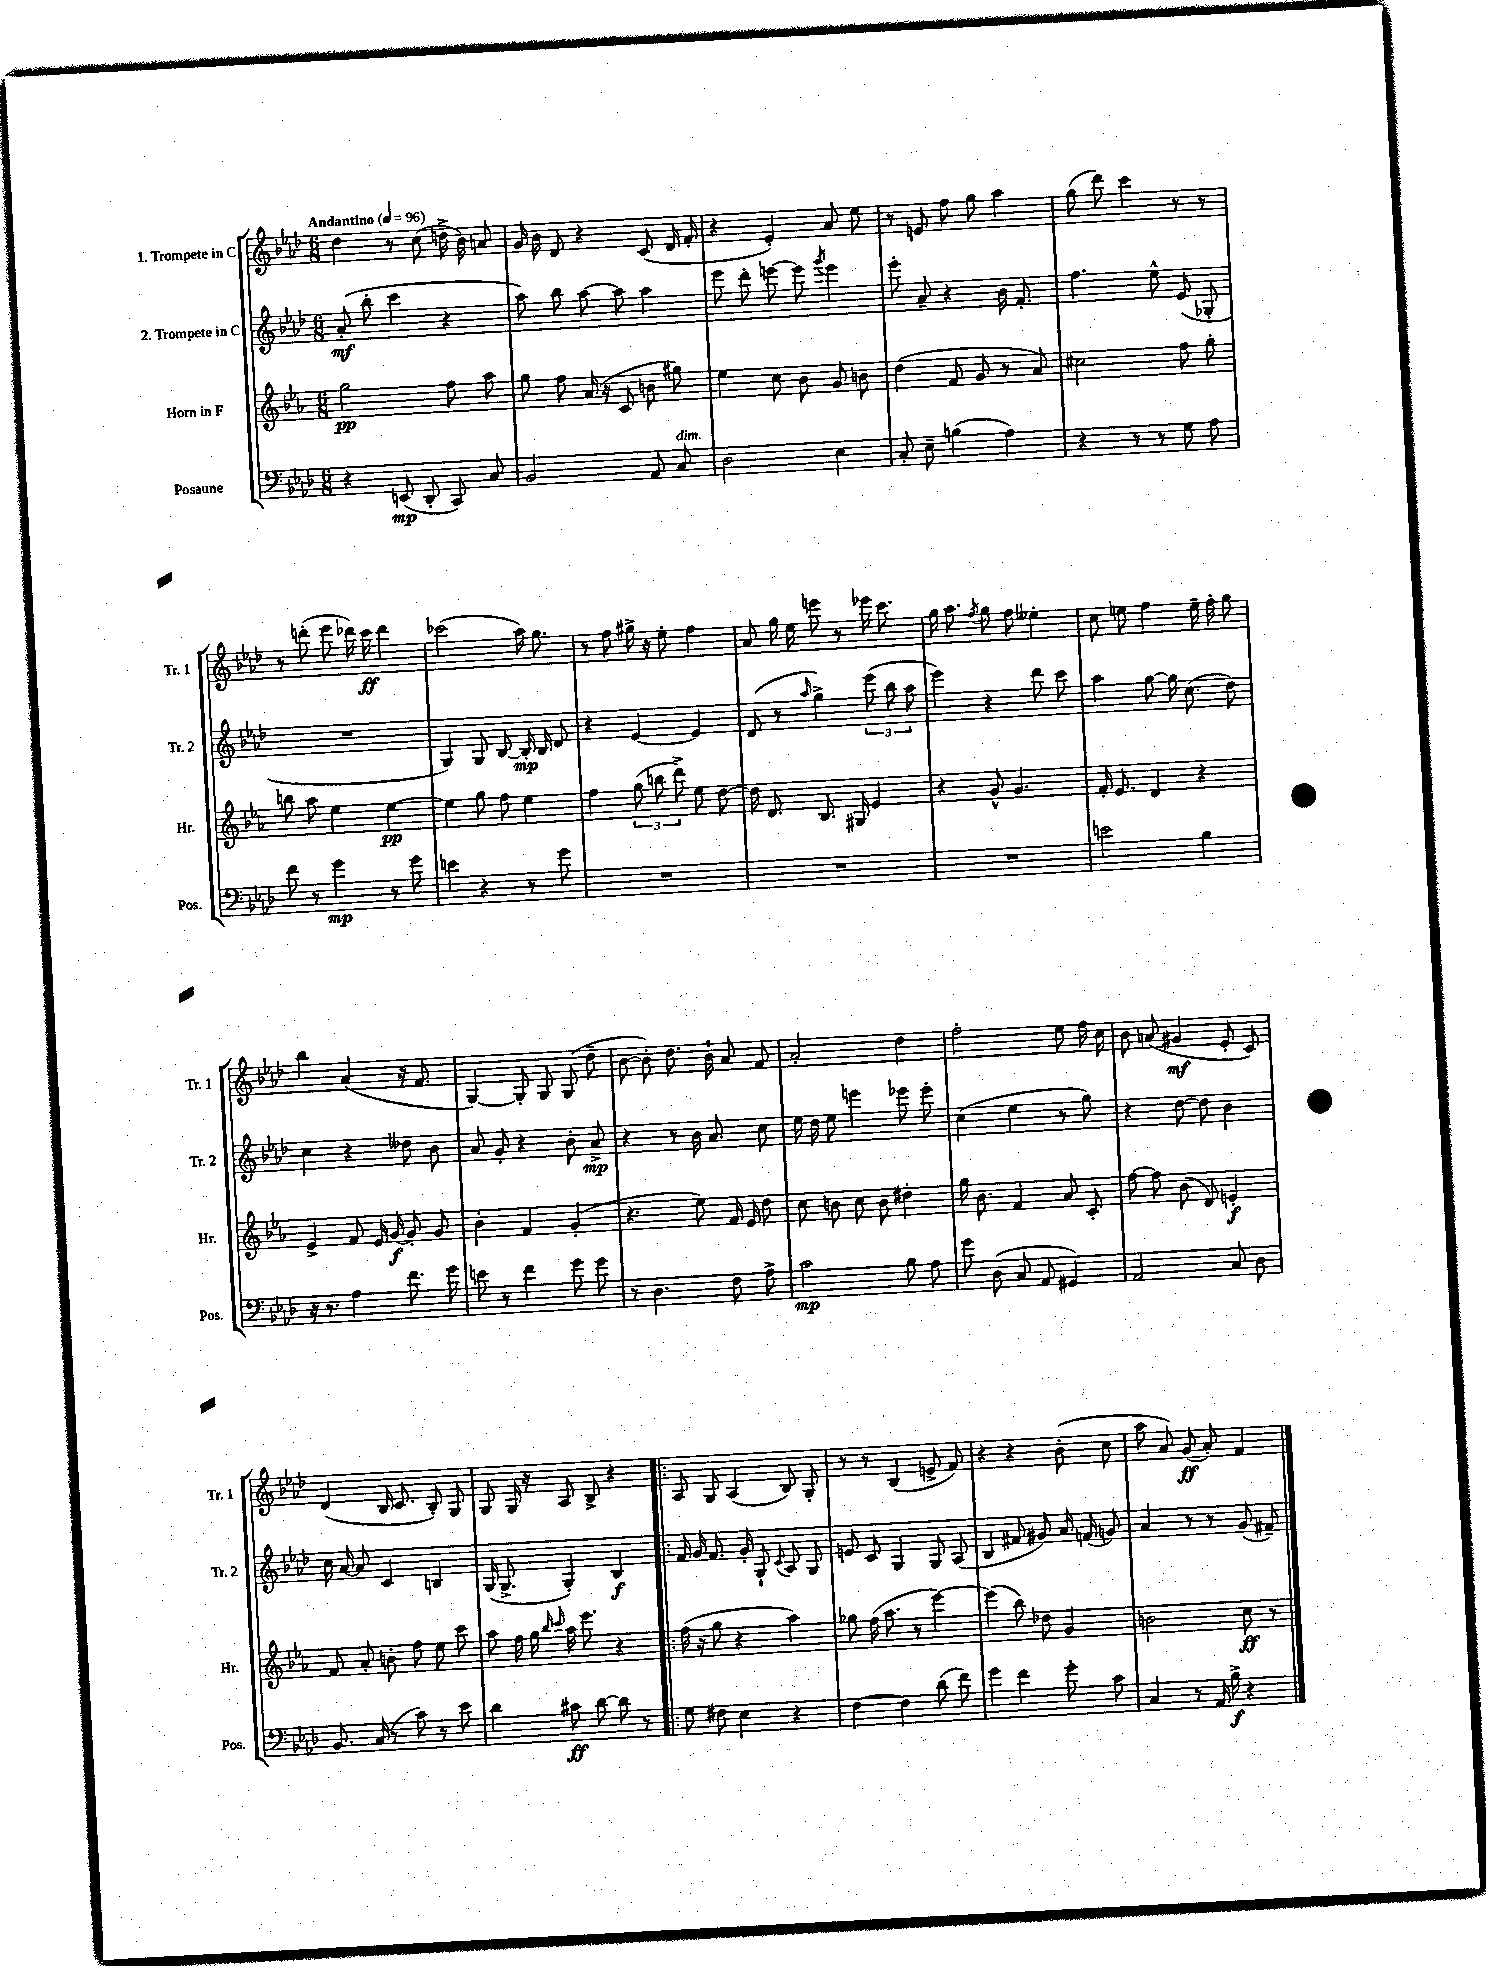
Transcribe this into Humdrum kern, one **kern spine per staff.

**kern	**kern	**kern	**kern
*staff4	*staff3	*staff2	*staff1
*clefF4	*clefG2	*clefG2	*clefG2
*k[b-e-a-d-]	*k[b-e-a-]	*k[b-e-a-d-]	*k[b-e-a-d-]
*M6/8	*M6/8	*M6/8	*M6/8
*MM96	*MM96	*MM96	*MM96
4r	2gg\	(8a-'/	4dd-\
.	.	8bb-'\	.
(8EE/	.	4ccc\	8r
8DD-'/	.	.	(8cc\
8CC/)	8ff\	4r	16dd^\
.	.	.	16b-\)
8C/	8aa-\	.	8a/
=	=	=	=
2BB-/	8gg\	8aa-\)	16g/
.	.	.	16b-\
.	8ff\	8bb-\	8d-/
.	(16a-/	[8aa-\	4r
.	16r	.	.
.	8c/	8aa-\]	.
8AA-/	8b\	4aa-\	(8c/
8C/	8gg#\)	.	16d-/
.	.	.	16f'/
=	=	=	=
2D-\	4ee-\	8eee-\	4r
.	.	8ddd-'\	.
.	8cc\	[8eee\	4e-'/)
.	8b-\	8eee\]	.
.	.	8qggg/	.
4E-\	8g/	4eee\	8a-/
.	8b\	.	8ee-\
=	=	=	=
8C'/	(4dd\	8eee-'\	8r
8E-~\	.	8a-~/	8e/
(4B\	8f/	4r	8ff\
.	8g/	.	8gg\
4A-\)	8r	16b-\	4aa-\
.	.	8.f'/	.
.	8a-/)	.	.
=	=	=	=
4r	2cc#\	4.ff\	(8gg\
.	.	.	8ddd-\)
8r	.	.	4ccc\
8r	.	8ee-^^\	.
8G\	8ff\	(8e-/	8r
8A-\	8gg'\	8G-'/	8r
=	=	=	=
8f\	8bb\	2.r	8r
8r	8aa-\	.	(8ddd'\
4g\	4ee-\	.	8eee-\
.	.	.	16ddd-\)
.	.	.	16ccc\
8r	[4ee-\	.	4ddd-\
8g\	.	.	.
=	=	=	=
4e\	4ee-\]	4G/)	(2ccc-\
4r	8gg\	8G/	.
.	8ff\	[8B-/	.
8r	4ee-\	16B-'/]	16aa-\)
.	.	16B-/	8.gg\
8g\	.	8d-/	.
=	=	=	=
2.r	4ff\	4r	8r
.	.	.	8ff\
.	(12gg\	[4e-/	16gg#^\
.	.	.	16r
.	12bb\	.	.
.	.	.	8ee-'\
.	12ddd^\)	.	.
.	8ee-\	4e-/]	4ff\
.	[8dd\	.	.
=	=	=	=
2.r	16dd\]	(8d-/	8a-/
.	8.d/	.	.
.	.	8r	16gg\
.	.	.	16ee-\
.	.	16qqaa-/	.
.	8.B-/	4gg^\)	8eee\
.	.	.	8r
.	16G#/	.	.
.	4e-/	(12eee-\	16eee-\
.	.	.	8.ccc\
.	.	12bb-\	.
.	.	12aa-\	.
=	=	=	=
2.r	4r	4eee-\)	16gg\
.	.	.	8.aa-\
.	.	.	8qff/
.	8g^^/	4r	8gg\
.	4.g/	.	8ff\
.	.	8ddd-\	4ee--'\
.	.	8ccc\	.
=	=	=	=
2e\	16f'/	4aa-\	8cc\
.	8.e-/	.	.
.	.	.	8ee\
.	4d/	[8gg\	4ff\
.	.	16gg\]	.
.	.	(8.cc\	.
4B-\	4r	.	16ee~\
.	.	.	16ff'\
.	.	8dd-\)	8gg\
=	=	=	=
16r	4e-^/	4cc\	4bb-\
8.r	.	.	.
4A-\	8f/	4r	(4a-/
.	16e-/	.	.
.	[16g/	.	.
8.f\	8g'/]	8dd--\	16r
.	.	.	8.f/
.	8g/	8b-\	.
16g\	.	.	.
=	=	=	=
8e\	4b-'\	8a-/	[4G/)
8r	.	8g'/	.
4f\	4f/	4r	8G'/]
.	.	.	8G/
8g\	(4g'/	8b-'\	(8G/
8g\	.	8a-^/	8dd-~\
=	=	=	=
8r	4.r	4r	[8b-\
4.D-\	.	.	8b-'\])
.	.	8r	8.dd-\
.	8ee-\)	16b-\	.
.	.	8.a-/	16b-`\
8F\	16f/	.	8a-/
.	16e-/	.	.
8A-^\	8dd\	8cc\	8f/
=	=	=	=
2c\	8cc\	16ee-\	2a-'/
.	.	16dd-\	.
.	8b\	8ee-\	.
.	8cc\	4eee\	.
.	8b\	.	.
8B-\	4dd#'\	8eee-\	4dd-\
8A-\	.	8eee-'\	.
=	=	=	=
8g\	16gg\	(4cc\	2ff'\
.	8.b-\	.	.
(8D-\	.	.	.
8C/	4f/	4ee-\	.
8AA-/	.	.	.
4GG#/)	8a-/	8r	8ee-\
.	8c'/	8gg\)	16ff\
.	.	.	16cc\
=	=	=	=
2AA-/	[8ff\	4r	8b-\
.	8ff\]	.	(8a/
.	(8b-\	[8dd-\	4g#/
.	8d/)	8dd-\]	.
8C/	4e'/	4b-\	8e-'/
8D-\	.	.	8c/)
=	=	=	=
8.BB-/	8f/	16cc\	(4d-/
.	.	[16a-/	.
.	8a-'/	8a-/]	.
(16C/	.	.	.
8r	8b'\	4c/	16B-/
.	.	.	8.c/
8c\)	8ff\	.	.
8r	8ee-\	4B/	8B-'/)
8e-\	8ccc\	.	8G/
=	=	=	=
4d-\	8aa-\	(16G/	8G/
.	.	8.G^/	.
.	16ff\	.	16G/
.	16gg\	.	16r
.	16qqbb-/	.	.
.	16qqccc/	.	.
8c#\	16aa-\	4G'/)	8A-/
.	8.eee-\	.	.
[8d-\	.	.	8B-^/
8d-\]	4r	4B-/	4r
8r	.	.	.
=!|:	=!|:	=!|:	=!|:
8G\	(16ff\	16f/	8A-/
.	16r	16g/	.
8F#\	8gg\	8.f/	8G/
4E-\	4r	.	(4A-/
.	.	16g'/	.
.	.	8G`/	.
.	.	8qqc/	.
4r	4aa-\)	8A-/	8B-/)
.	.	8G/	8G'/
=	=	=	=
[4F\	8gg-\	8e/	8r
.	(16ff\	8c/	8r
.	8.aa-\	.	.
4F\]	.	4G/	(4B-/
.	8r	.	.
(8d-\	[4eee-\)	8G/	8e^/
8f\)	.	(8A-/	8f/)
=	=	=	=
4g\	(4eee-\]	4B-/	4r
4f\	8bb-\)	8f#/	4r
.	8dd-\	8g#/)	.
8g'\	4g/	16a-/	(8b-'\
.	.	(16f/	.
8c\	.	8g/)	8cc\
=	=	=	=
4C/	2b\	4a-/	8aa-\
.	.	.	8a-/)
8r	.	8r	(8g/
16AA-/	.	8r	8a-'/)
16B-^\	.	.	.
4r	8cc\	(8g/	4f/
.	8r	8f#~/)	.
==	==	==	==
*-	*-	*-	*-
